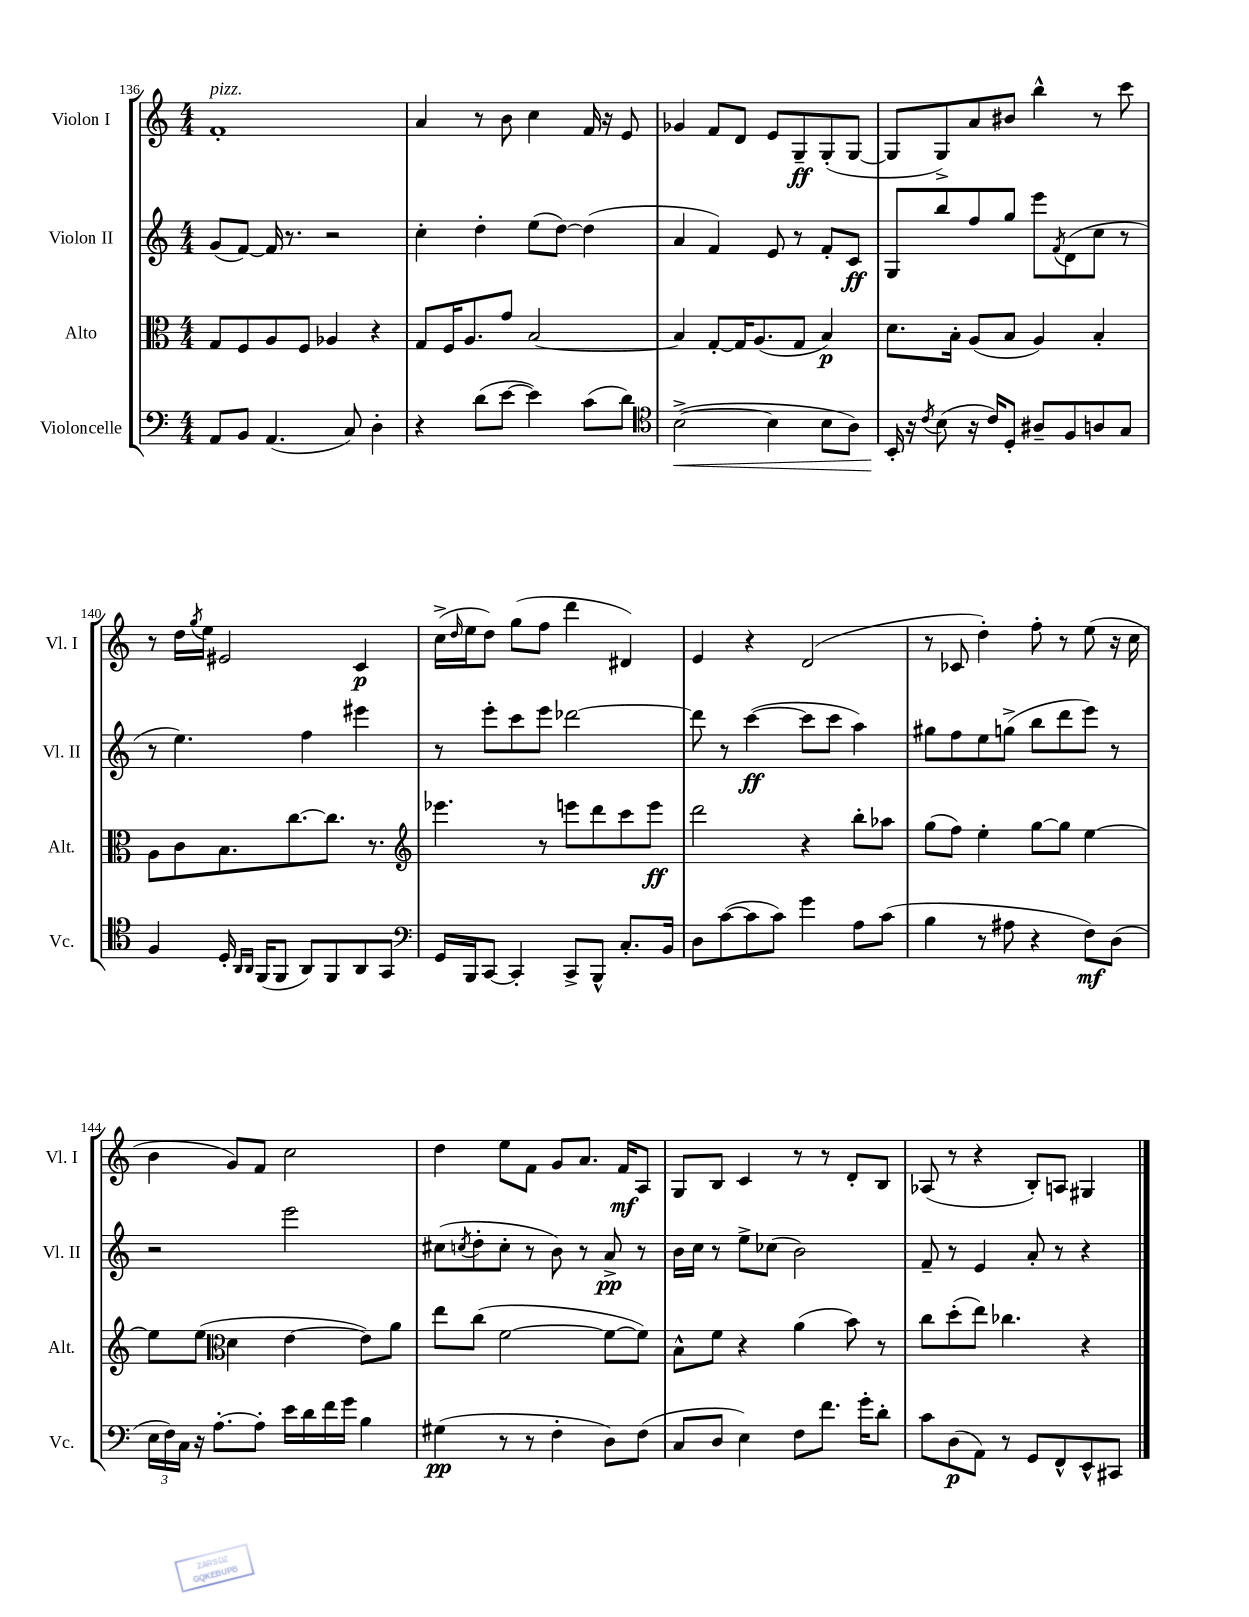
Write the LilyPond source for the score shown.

<<
\new StaffGroup <<
\new Staff = "s0" \with { instrumentName = "Violon I" shortInstrumentName = "Vl. I" } {
    \clef treble \key c \major \numericTimeSignature \time 4/4
    f'1-.^\markup { \italic "pizz." } |
    a'4 r8 b'8 c''4 f'16 r16 e'8 |
    ges'4 f'8 d'8 e'8 g8--\ff g8-.( g8~ |
    g8 g8->) a'8 bis'8 b''4-^ r8 c'''8 |
    r8 d''16 \acciaccatura { g''8 } e''16 eis'2 c'4\p |
    c''16->( \grace { d''16 } e''16 d''8) g''8( f''8 d'''4 dis'4) |
    e'4 r4 d'2( |
    r8 ces'8 d''4-.) f''8-. r8 e''8( r16 c''16 |
    b'4 g'8) f'8 c''2 |
    d''4 e''8 f'8 g'8 a'8. f'16\mf a8 |
    g8 b8 c'4 r8 r8 d'8-. b8 |
    aes8( r8 r4 b8-.) a8 gis4 \bar "|." |
}
\new Staff = "s1" \with { instrumentName = "Violon II" shortInstrumentName = "Vl. II" } {
    \clef treble \key c \major \numericTimeSignature \time 4/4
    g'8( f'8~) f'16 r8. r2 |
    c''4-. d''4-. e''8( d''8~) d''4( |
    a'4 f'4) e'8 r8 f'8-. c'8\ff |
    g8 b''8 f''8 g''8 e'''8 \acciaccatura { f'8 } d'8( c''8 r8 |
    r8 e''4.) f''4 eis'''4 |
    r8 e'''8-. c'''8 e'''8 des'''2~ |
    des'''8 r8 c'''4~\ff( c'''8 c'''8 a''4) |
    gis''8 f''8 e''8 g''8->( b''8 d'''8 e'''8) r8 |
    r2 e'''2 |
    cis''8( \acciaccatura { c''8 } d''8-. c''8-. r8 b'8) r8 a'8->\pp r8 |
    b'16 c''16 r8 e''8-> ces''8( b'2) |
    f'8-- r8 e'4 a'8-. r8 r4 \bar "|." |
}
\new Staff = "s2" \with { instrumentName = "Alto" shortInstrumentName = "Alt." } {
    \clef alto \key c \major \numericTimeSignature \time 4/4
    g8 f8 a8 f8 aes4 r4 |
    g8 f16 a8. g'8 b2~ |
    b4 g8~-. g16 a8.( g8 b4\p) |
    d'8. b16-. a8( b8 a4) b4-. |
    a8 c'8 b8. c''8.~ c''8. r8. |
    \clef treble ees'''4. r8 e'''8 d'''8 c'''8 e'''8\ff |
    d'''2 r4 b''8-. aes''8 |
    g''8( f''8) e''4-. g''8~ g''8 e''4~ |
    e''8 e''8( \clef alto d'4 e'4~ e'8) a'8 |
    e''8 c''8( f'2~ f'8~ f'8) |
    b8-^ f'8 r4 a'4( b'8) r8 |
    c''8 d''8-.( e''8) ces''4. r4 \bar "|." |
}
\new Staff = "s3" \with { instrumentName = "Violoncelle" shortInstrumentName = "Vc." } {
    \clef bass \key c \major \numericTimeSignature \time 4/4
    a,8 b,8 a,4.( c8) d4-. |
    r4 d'8( e'8~ e'4) c'8( d'8) |
    \clef tenor b2~->\<( b4 b8 a8) |
    b,16-.\! r16 \acciaccatura { c'8 } b8( r16 c'16) d8-. ais8-- f8 a8 g8 |
    f4 d16-. \grace { a,16 a,16 } f,16( f,8 a,8) f,8 a,8 g,8 |
    \clef bass g,16 b,,16 c,8~ c,4-. c,8-> b,,8-^ c8.-. b,16 |
    d8 c'8~( c'8 c'8) g'4 a8 c'8( |
    b4 r8 ais8 r4 f8\mf) d8( |
    \tuplet 3/2 { e16 f16) c16 } r16 a8.~-. a8-. e'16 d'16 f'16 g'16 b4 |
    gis4\pp( r8 r8 f4-. d8) f8( |
    c8 d8 e4) f8 f'8. g'16-. d'8-. |
    c'8 d8\p( a,8) r8 g,8 f,8-^ e,8-^ cis,8 \bar "|." |
}
>>
>>
\layout { \context { \Score currentBarNumber = #136 } }
